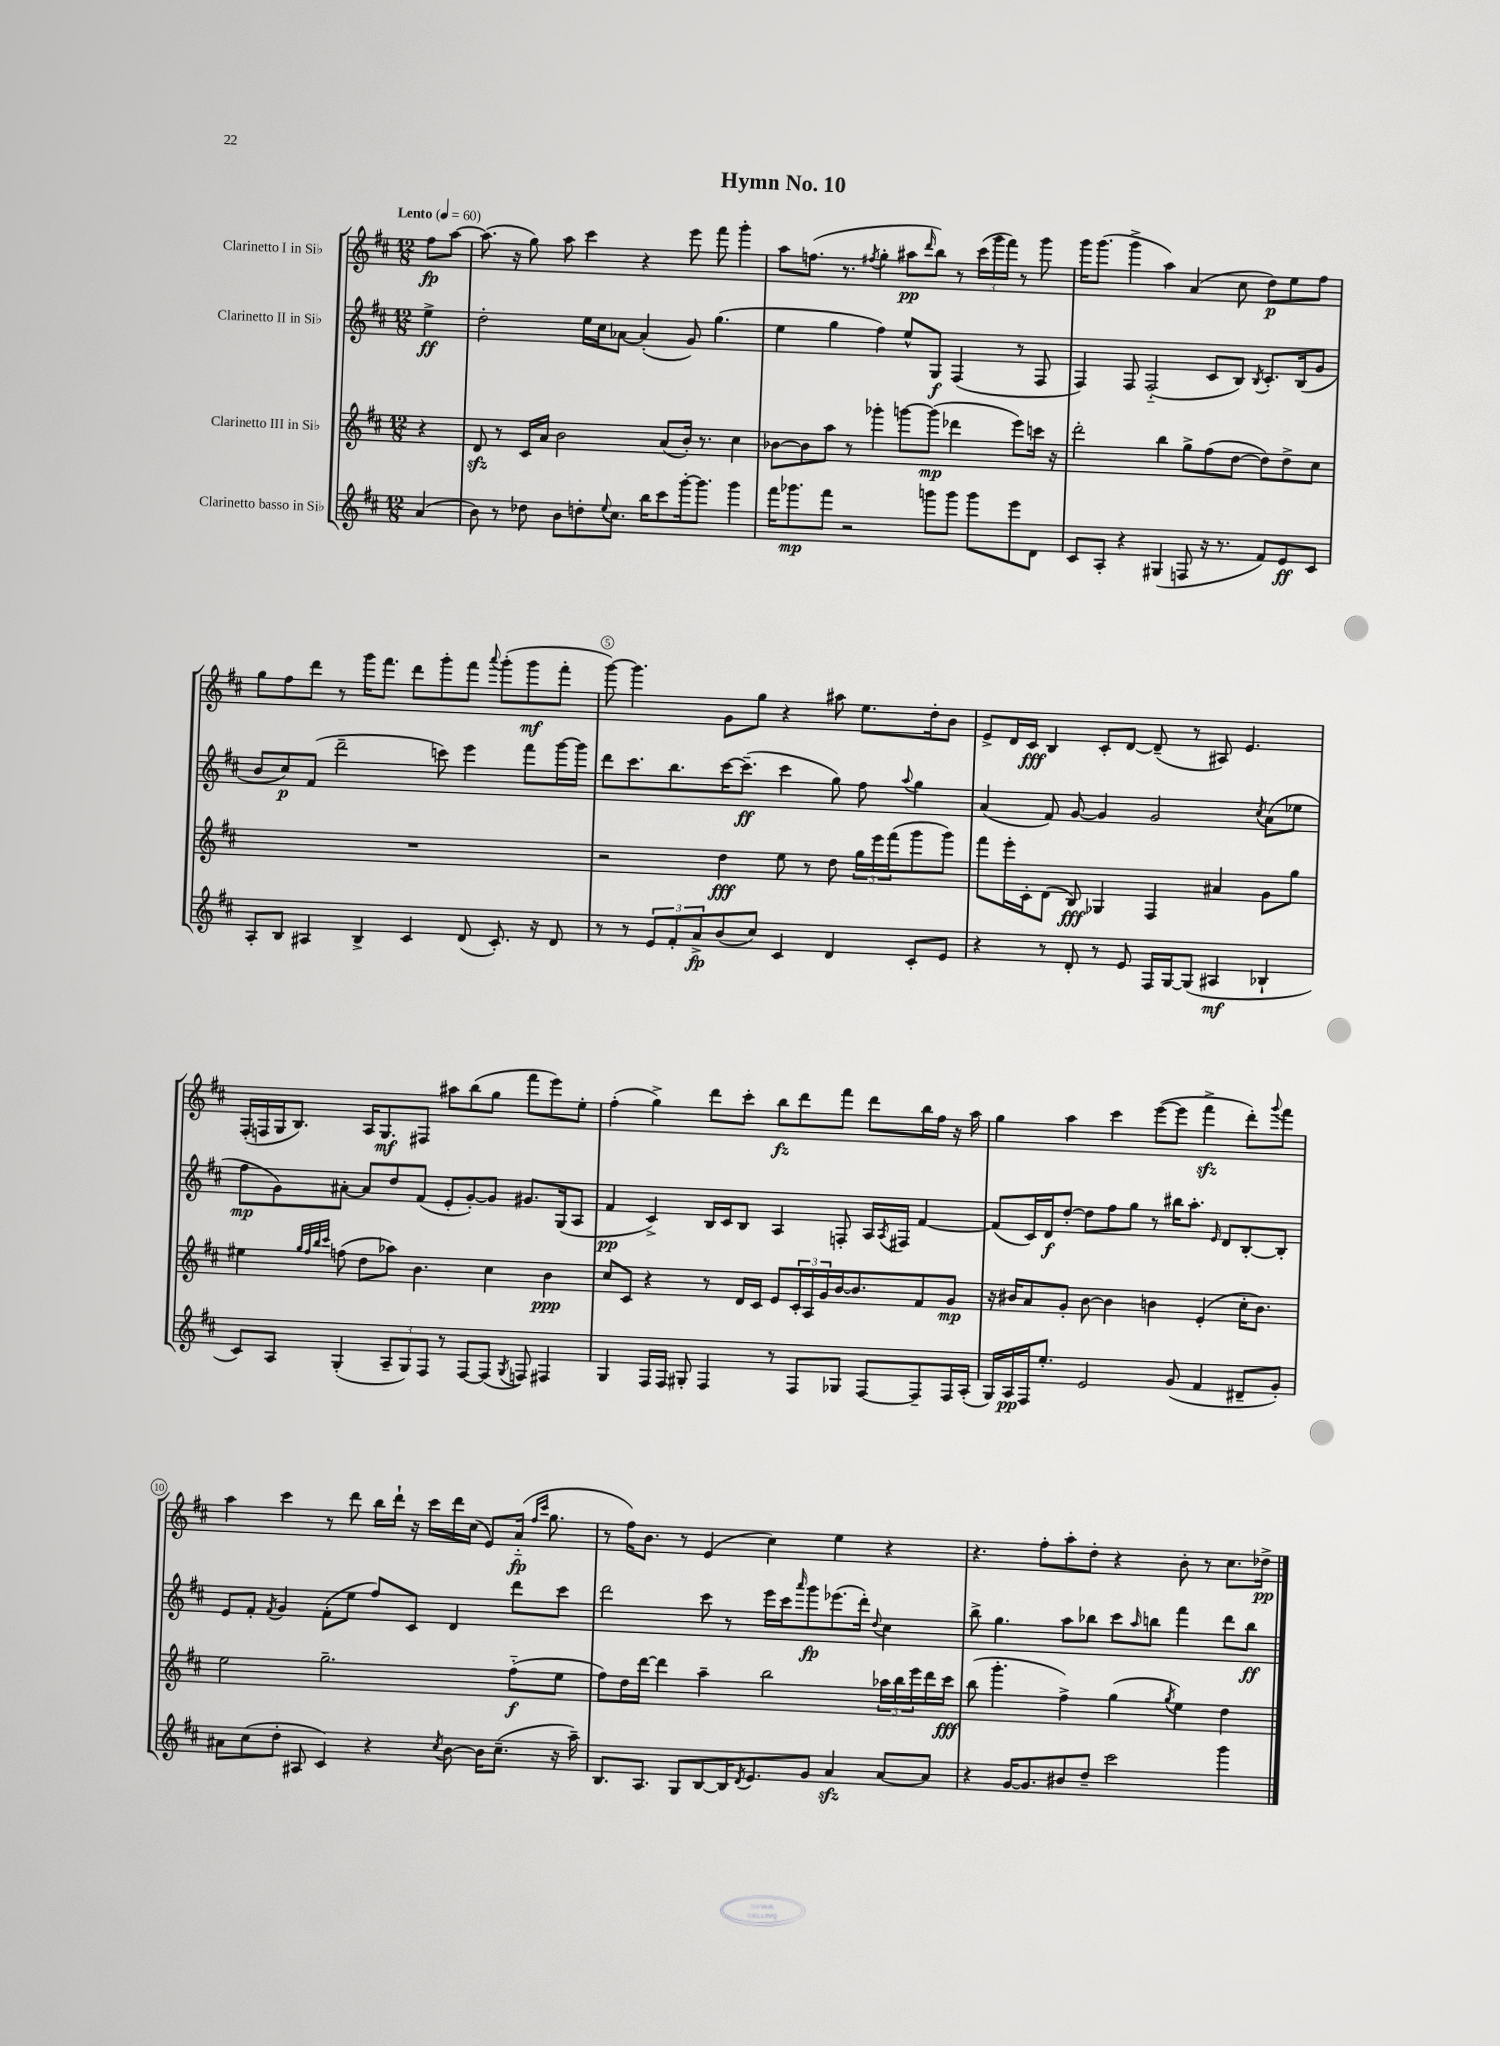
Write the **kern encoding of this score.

**kern	**kern	**kern	**kern
*staff4	*staff3	*staff2	*staff1
*clefG2	*clefG2	*clefG2	*clefG2
*k[f#c#]	*k[f#c#]	*k[f#c#]	*k[f#c#]
*M12/8	*M12/8	*M12/8	*M12/8
*MM60	*MM60	*MM60	*MM60
(4a	4r	4ee^	8ff#
.	.	.	[8aa
=	=	=	=
8b)	8d	2dd'	(8.aa]
8r	8r	.	.
.	.	.	16r
8dd-	16c#	.	8gg)
.	16a	.	.
8b	2b	.	8aa
8dd'	.	16ee	4ccc#
.	.	16cc#	.
8qqee	.	.	.
8.cc#	.	[8a-	.
.	.	(4a-']	4r
16bb	.	.	.
8ccc#	(8a	.	.
[16ggg'	16b')	8g)	8eee
8.ggg]	8.r	.	.
.	.	(4.gg	8fff#
4ggg	4cc#	.	4ggg'
=	=	=	=
16fff#	[8b-	4ee	8aa
8.ggg-	.	.	.
.	8b-]	.	(8.ff
8fff#	8aa	4gg	.
.	.	.	8.r
2r	8r	.	.
.	.	.	8qff#
.	4ggg-'	4ff#)	4gg'
.	[8ggg	8ee^^	8aa#
.	.	.	16qqddd
8ggg	(8ggg]	8G	8bb)
8ggg	4ddd-	(4F#	8r
8ggg	.	.	(24ccc#
.	.	.	24ggg
.	.	.	24fff#)
8eee	8eee)	8r	8r
8d	16ccc	8F#	8ggg
.	16r	.	.
=	=	=	=
8c#	2ddd'	4F#)	16ggg
.	.	.	(8.ggg
8A'	.	.	.
4r	.	8F#	4ggg^
.	.	(2F#'~	.
(4G#	4bb	.	4aa)
8F	8gg^	.	(4a
16r	(8ff#	8c#	.
8.r	.	.	.
.	[8dd	8B)	8cc#
.	.	8qB	.
8f#)	8dd])	8.c#'	8dd)
8e	8dd^	.	8ee
.	.	(16B	.
8c#	8cc#	8g	8ff#
=	=	=	=
8A'	1.r	8b	8gg
8B	.	8cc#)	8ff#
4A#	.	(8f#	8ddd
.	.	2ddd~	8r
4B^	.	.	16ggg
.	.	.	8.fff#
4c#	.	.	8ddd
.	.	8ccc)	8ggg'
(8d	.	4eee	8fff#
.	.	.	8qqaaa
8.c#')	.	.	(8ggg'
.	.	8fff#	8ggg
16r	.	.	.
8d	.	[16ggg	8fff#'
.	.	16ggg]	.
=	=	=	=
8r	2r	8ddd	[8ggg)
8r	.	8.ccc#	4.ggg]
12e	.	.	.
.	.	8.bb	.
12f#'	.	.	.
12a^	.	.	.
(8b	4dd	[16ccc#	8g
.	.	(8.ccc#~]	.
8cc#)	.	.	8gg
4c#	8ee	4ccc#	4r
.	8r	.	.
4d	8dd	8gg)	8aa#
.	24gg	8ff#	8.ee
.	24eee	.	.
.	(24fff#	.	.
.	.	8qqaa	.
8c#'	8ggg	4gg	.
.	.	.	16dd'
8e	8ggg)	.	8b
=	=	=	=
4r	8fff#	(4a	8e^
.	16eee'	.	16d
.	16c#'	.	16c#
8r	(8d	8f#)	4B
8d'	8B)	[8g	.
8r	4G-	4g]	8c#'
8e	.	.	[8d
16F#	4F#	2g	(8d~]
[16G	.	.	.
(8G]	.	.	8r
4A#	4a#	.	8A#)
.	.	.	4.e
.	.	8qcc#	.
4B-`	8g	(8a	.
.	8gg	8ee-	.
=	=	=	=
8c#)	4ee#	8ff#	(16F#'
.	.	.	16F
8A	.	8g)	16G
.	.	.	8.B)
.	32qqgg	.	.
.	32qqff#	.	.
.	32qqbb	.	.
.	32qqccc#	.	.
(4G'	(8ff	[8a#'	.
.	8dd	8a#]	16A
.	.	.	8.G
12A~	8aa-)	8dd	.
12G)	.	.	.
.	4.b	(8f#	8F#
12F#	.	.	.
8r	.	8e'	8aa#
[8F#	.	[8g')	(8bb
(8F#]	4cc#	8g]	8gg
8qG	.	.	.
8F)	.	8.g#	8fff#
4F#	4b	.	8eee)
.	.	(16G	.
.	.	8A	8ee'
=	=	=	=
4G	8cc#	4f#	(4ff#'
.	8c#	.	.
16F#	4r	4c#^)	4gg^)
16F#	.	.	.
8G#'	.	.	.
4F#	8r	16B	8ddd
.	.	16c#	.
.	16d	8B	8ccc#'
.	16c#	.	.
8r	8e	4A	8bb
8F#	24c#'	.	8ddd
.	24A	.	.
.	24g	.	.
8G-	[16b	8F'	8fff#
.	8.b]	.	.
[8F#	.	16A	8ddd
.	.	8qA	.
.	.	16F#	.
8F#~]	8f#	[4f#	16bb
.	.	.	16ff#
16F#	8g	.	16r
(16A'	.	.	16aa
=	=	=	=
16G)	16r	(8f#]	4gg
16A	16b#	.	.
16F#	8a	16c#)	.
8.ee'	.	16d	.
.	8g'	[8dd'	4aa
2e	[8b#	8dd]	.
.	4b#]	8ff#	4ccc#
.	.	8gg	.
.	4b	8r	([8eee
(8g	.	16bb#	8eee]
.	.	8.aa'	.
4f#	(4e'	.	4fff#^
.	.	16qqe	.
.	.	8d	.
8d#~	16cc#'	[8B'	8ddd')
.	8.b)	.	.
.	.	.	8qqggg
8g')	.	8B']	8fff#
=	=	=	=
8a#	2ee	8e	4aa
(8cc#	.	8f#'	.
.	.	8qf#	.
8dd'	.	4g	4ccc#
8A#	.	.	.
4c#)	2.gg~	(8f#'	8r
.	.	8ee	8ddd
4r	.	8ff#)	16bb
.	.	.	16ddd`
.	.	8c#	16r
.	.	.	16ccc#
8qcc#	.	.	.
[8b	.	4d	16ddd
.	.	.	(16cc#
16b]	.	.	8e)
(8.cc#~	.	.	.
.	(8ff#'~	8ddd	(16a'~
.	.	.	16qqff#
.	.	.	16qqccc#
.	.	.	8.gg
16r	8ee	8ccc#	.
16aa~)	.	.	.
=	=	=	=
8.B	8ff#)	2ddd	8r
.	16dd	.	16ff#)
8.A	[16ddd	.	8.b
.	4ddd]	.	.
8G	.	.	8r
[8B	4aa~	8ccc#	(4e
16B]	.	8r	.
8qd	.	.	.
8.e	.	.	.
.	2bb	16eee	4cc#)
.	.	16ccc#	.
.	.	16qqaaa	.
8g	.	8ggg	.
4a	.	(8.eee-	4ee
.	.	16ddd')	.
.	.	8qqdd	.
[8a	24aa-	4cc#	4r
.	24bb	.	.
.	24eee	.	.
8a]	16ddd	.	.
.	16ccc#	.	.
=	=	=	=
4r	(8bb	8bb^	4.r
.	4.ggg'	4.gg	.
[16g	.	.	.
8.g]	.	.	.
.	.	.	8ff#'
8b#	4ff#^)	8aa	8aa'
8dd~	.	8bb-	8dd'
2ccc#	(4gg	8ccc#	4r
.	.	16qqaa	.
.	.	8bb	.
.	8qgg	.	.
.	4ee)	4fff#	8b'
.	.	.	8r
4ggg	4dd	8ddd	8.cc#
.	.	8bb	.
.	.	.	16dd-^
==	==	==	==
*-	*-	*-	*-
